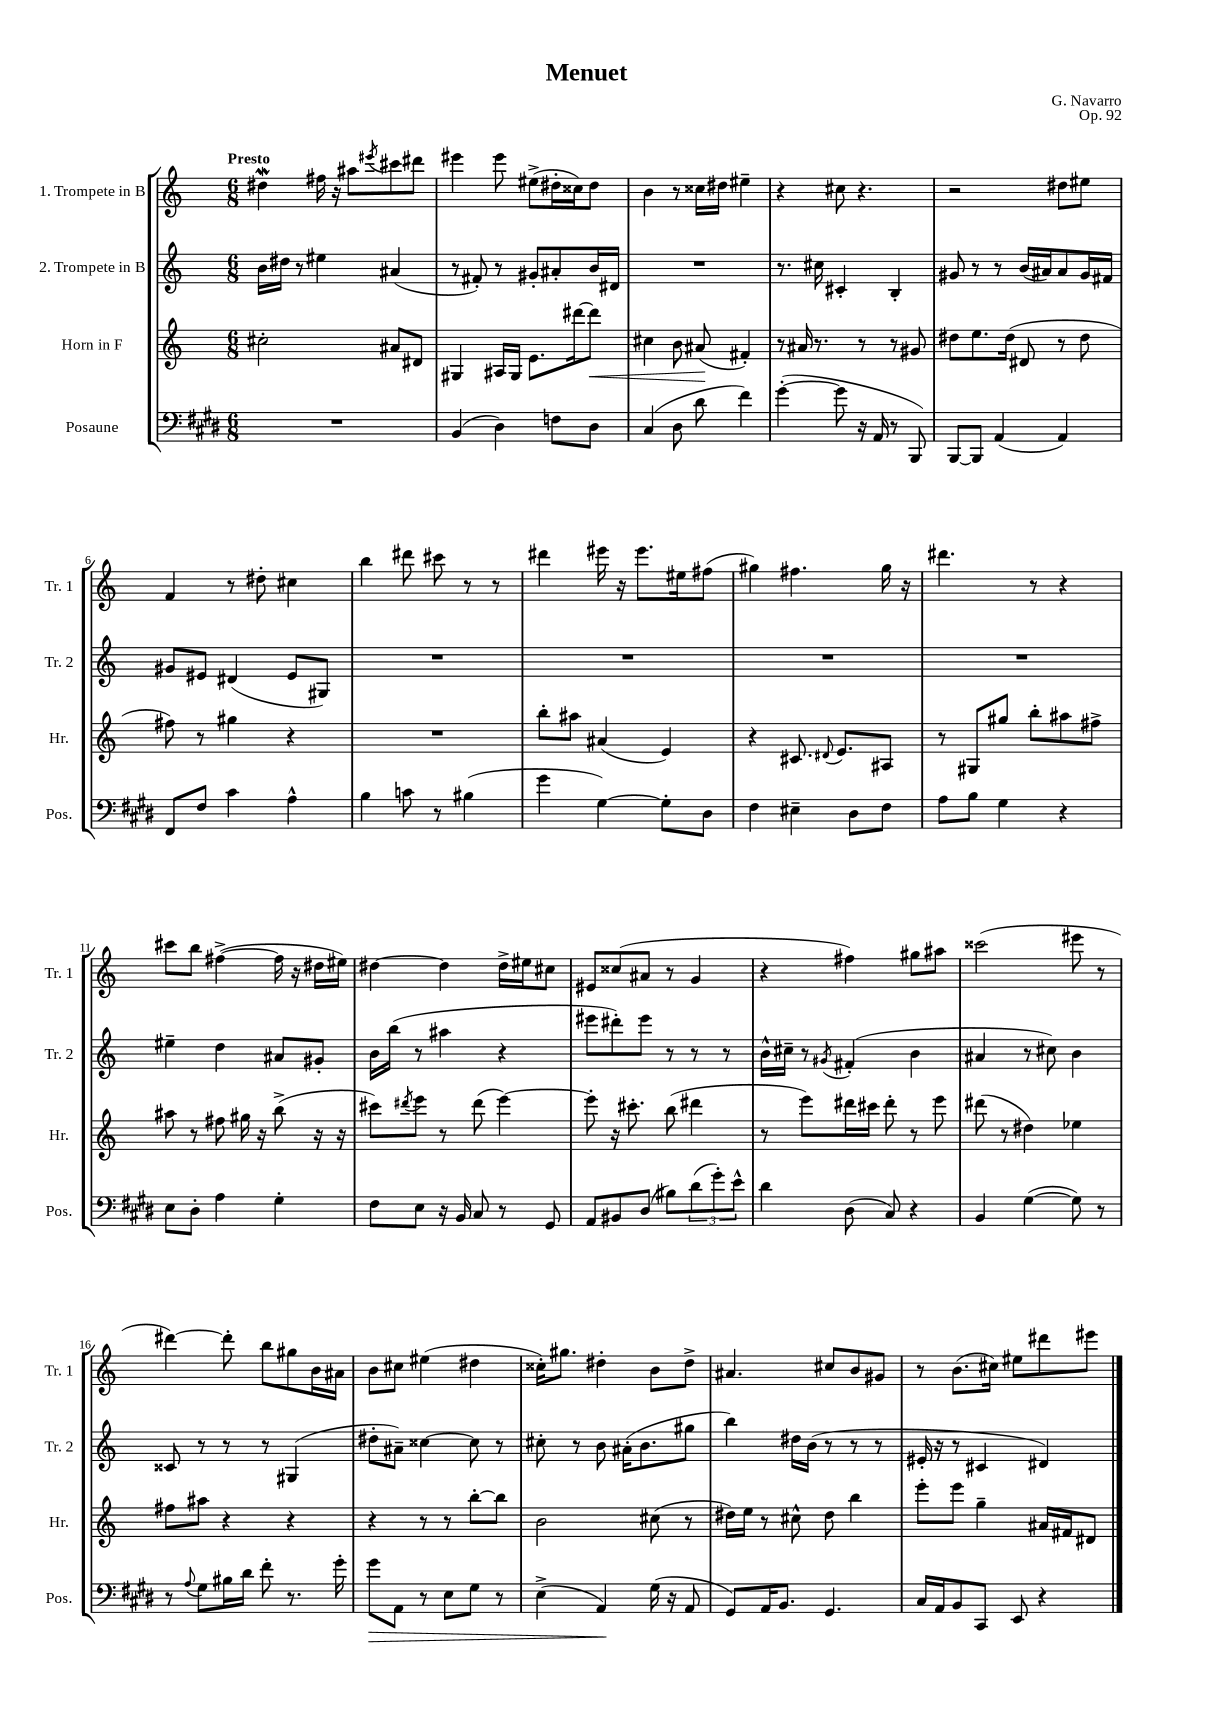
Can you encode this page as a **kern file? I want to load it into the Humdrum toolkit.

**kern	**kern	**kern	**kern
*staff4	*staff3	*staff2	*staff1
*clefF4	*clefG2	*clefG2	*clefG2
*k[f#c#g#d#]	*k[]	*k[]	*k[]
*M6/8	*M6/8	*M6/8	*M6/8
2.r	2cc#'	16b	4dd#
.	.	16dd#	.
.	.	8r	.
.	.	4ee#	16ff#
.	.	.	16r
.	.	.	8aa#
.	.	.	8qeee#
.	8a#	(4a#	8ccc#
.	8d#	.	8ddd#
=	=	=	=
(4BB	4G#	8r	4eee#
.	.	8f#')	.
4D#)	16A#	8r	8eee#
.	16G#	.	.
.	8.e	8g#'	(8ee#^
8F	.	8a#'	16dd#'
.	[16ddd#	.	16cc##)
8D#	8ddd#]	16b	8dd#
.	.	16d#	.
=	=	=	=
(4C#	4cc#	2.r	4b
8D#	8b	.	8r
8d#	(8a#	.	16cc##
.	.	.	16dd#
4f#)	4f#')	.	4ee#~
=	=	=	=
([4g#'	8r	8.r	4r
.	16a#	.	.
.	8.r	16cc#	.
8g#]	.	4c#'	8cc#
16r	8r	.	4.r
16AA	.	.	.
8r	8r	4B'	.
8BBB)	8g#	.	.
=	=	=	=
[8BBB	8dd#	8g#	2r
8BBB]	8.ee	8r	.
(4AA	.	8r	.
.	(16dd#	.	.
.	8d#	(16b	.
.	.	16a#)	.
4AA)	8r	8a#	8dd#
.	8dd#	16g#	8ee#
.	.	16f#	.
=	=	=	=
8FF#	8ff#)	8g#	4f
8F#	8r	8e#	.
4c#	4gg#	(4d#	8r
.	.	.	8dd#'
4A^^	4r	8e#	4cc#
.	.	8G#)	.
=	=	=	=
4B	2.r	2.r	4bb
8c	.	.	8ddd#
8r	.	.	8ccc#
(4B#	.	.	8r
.	.	.	8r
=	=	=	=
4g#	8bb'	2.r	4ddd#
.	8aa#	.	.
[4G#)	(4a#	.	16eee#
.	.	.	16r
.	.	.	8.eee#
8G#']	4e)	.	.
.	.	.	16ee#
8D#	.	.	(8ff#
=	=	=	=
4F#	4r	2.r	4gg#)
4E#~	8.c#	.	4.ff#
.	8qqd#	.	.
.	8.e	.	.
8D#	.	.	.
8F#	8A#	.	16gg#
.	.	.	16r
=	=	=	=
8A	8r	2.r	4.ddd#
8B	8G#	.	.
4G#	8gg#	.	.
.	8bb'	.	8r
4r	8aa#	.	4r
.	8ff#^	.	.
=	=	=	=
8E	8aa#	4ee#~	8ccc#
8D#'	8r	.	8bb
4A	8ff#	4dd	([4ff#^
.	16gg#	.	.
.	16r	.	.
4G#'	(8bb^	8a#	16ff#]
.	.	.	16r
.	16r	8g#'	16dd#
.	16r	.	16ee#)
=	=	=	=
8F#	8ccc#)	16b	[4dd#
.	.	(16bb	.
.	8qddd#	.	.
8E	8eee	8r	.
16r	8r	4aa#	4dd#]
16BB	.	.	.
8C#	(8ddd#	.	.
8r	[4eee)	4r	16dd#^
.	.	.	16ee#
8GG#	.	.	8cc#
=	=	=	=
8AA	8eee']	8eee#	8e#
8BB#	16r	8ddd#')	(8cc##
.	8.ccc#'	.	.
(8D#	.	8eee#	8a#
8B#)	(8bb	8r	8r
(12d#	4ddd#	8r	4g
12g#')	.	.	.
.	.	8r	.
12e^^	.	.	.
=	=	=	=
4d#	8r	16b^^	4r
.	.	16cc#~	.
.	8eee)	8r	.
.	.	8qg#	.
(8D#	16ddd#	(4f#'	4ff#)
.	16ccc#	.	.
8C#)	8ddd#'	.	.
4r	8r	4b	8gg#
.	8eee	.	8aa#
=	=	=	=
4BB	(8ddd#	4a#	(2ccc##
.	8r	.	.
([4G#	4dd#)	8r	.
.	.	8cc#)	.
8G#])	4ee-	4b	8eee#
8r	.	.	8r
=	=	=	=
8r	8ff#	8c##	[4ddd#)
8qqA	.	.	.
8G#	8aa#	8r	.
16B#	4r	8r	8ddd#']
16d#	.	.	.
8f#'	.	8r	8bb
8.r	4r	(4G#	8gg#
.	.	.	16b
16g#'	.	.	16a#
=	=	=	=
8g#	4r	8dd#'	8b
8AA	.	8a#~)	8cc#
8r	8r	[4cc##	(4ee#
8E	8r	.	.
8G#	[8bb'	8cc##]	4dd#
8r	8bb]	8r	.
=	=	=	=
(4E^	2b	8cc#'	16cc##')
.	.	.	8.gg#
.	.	8r	.
4AA)	.	8b	4dd#'
.	.	(16a#'	.
.	.	8.b	.
(16G#	(8cc#	.	8b
16r	.	.	.
8AA	8r	8gg#	8dd#^
=	=	=	=
8GG#)	16dd#)	4bb)	4.a#
.	16ee	.	.
16AA	8r	.	.
8.BB	.	.	.
.	8cc#^^	16dd#	.
.	.	(16b	.
4.GG#	8dd#	8r	8cc#
.	4bb	8r	8b
.	.	8r	8g#
=	=	=	=
16C#	8eee'	16e#'	8r
16AA	.	16r	.
8BB	8eee	8r	(8.b
8CC#	4gg~	4c#	.
.	.	.	16cc#)
8EE	.	.	8ee#
4r	16a#	4d#)	8ddd#
.	16f#	.	.
.	8d#	.	8eee#
==	==	==	==
*-	*-	*-	*-
